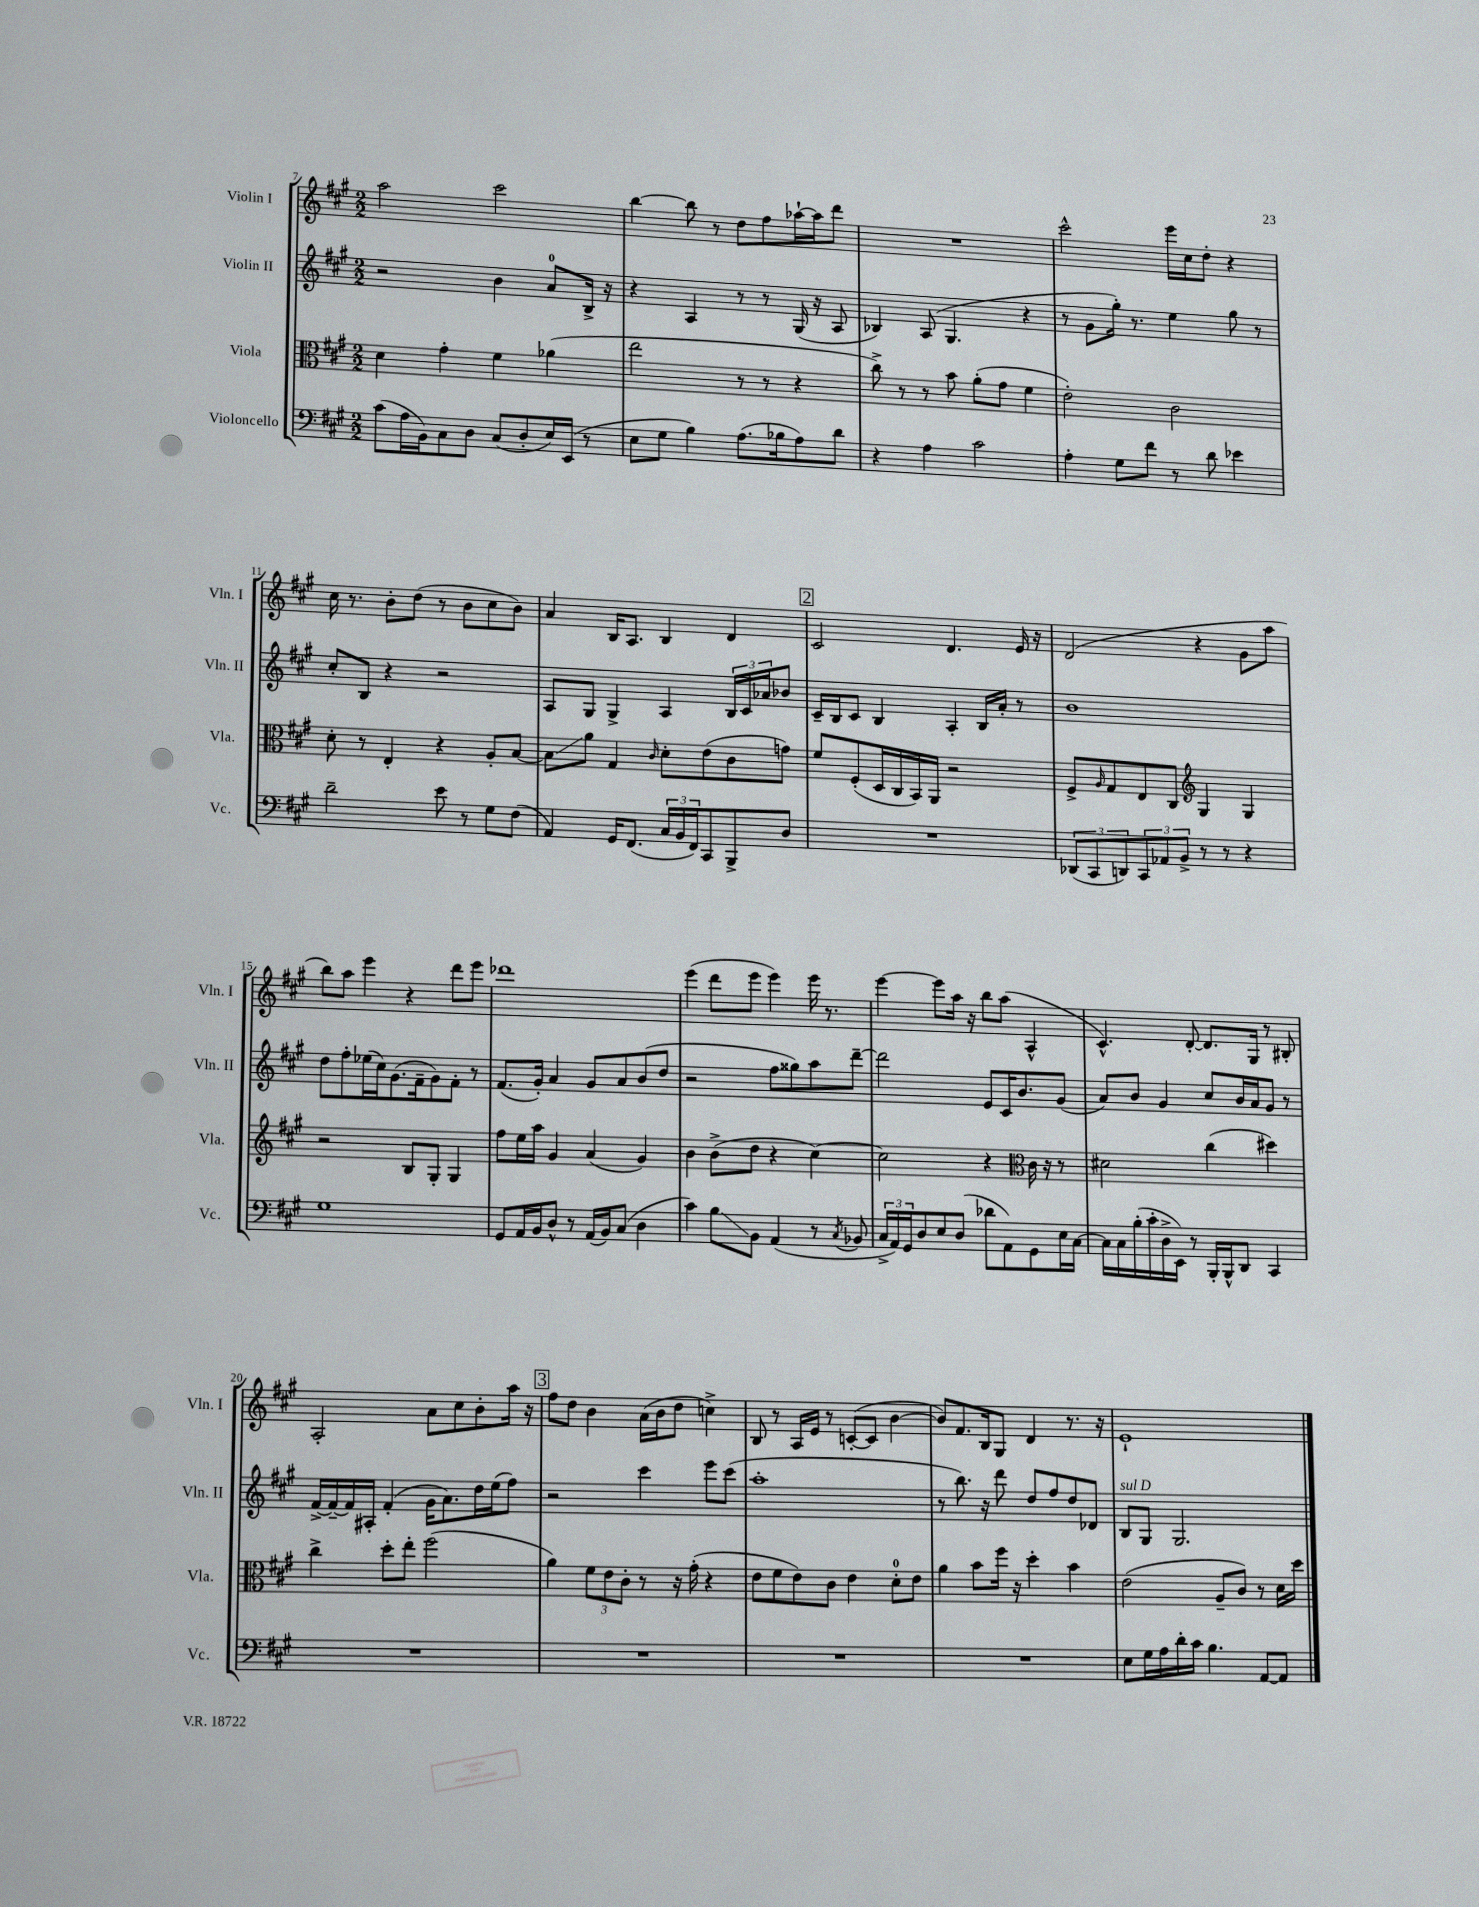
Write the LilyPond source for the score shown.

<<
\new StaffGroup <<
\new Staff = "s0" \with { instrumentName = "Violin I" shortInstrumentName = "Vln. I" } {
    \clef treble \key a \major \numericTimeSignature \time 2/2
    a''2 cis'''2 |
    b''4~ b''8 r8 d''8 fis''8 aes''16~-! aes''16 d'''8 |
    R1 |
    cis'''2-^ e'''16 cis''16 d''8-. r4 |
    cis''16 r8. b'8-. d''8( r8 b'8 cis''8 b'8) |
    a'4 b16 a8. b4 d'4 |
    \mark \markup { \box "2" } cis'2 d'4. e'16 r16 |
    d'2( r4 gis'8 a''8 |
    b''8) a''8 e'''4 r4 d'''8 e'''8 |
    des'''1 |
    e'''4( d'''8 e'''8 e'''4) e'''16 r8. |
    e'''4~ e'''8 a''16 r16 b''8 a''8( a4-^ |
    cis'4.-^) d'8~-. d'8. gis16 r8 bis8-. |
    a2-. a'8 cis''8 b'8-. a''16 r16 |
    \mark \markup { \box "3" } fis''8 d''8 b'4 a'16( b'16 d''8 c''4->) |
    b8 r8 a16 e'16 r8 c'8~-.( c'8 b'4~ |
    b'8) fis'8. b16 gis8 d'4 r8. r16 |
    e'1-! \bar "|." |
}
\new Staff = "s1" \with { instrumentName = "Violin II" shortInstrumentName = "Vln. II" } {
    \clef treble \key a \major \numericTimeSignature \time 2/2
    r2 b'4 a'8-0 b16-> r16 |
    r4 a4 r8 r8 gis16( r16 a8 |
    bes4) a8( gis4. r4 |
    r8 gis'8 gis''16-.) r8. e''4 gis''8 r8 |
    cis''8-. b8 r4 r2 |
    a8 gis8 gis4-> a4 \tuplet 3/2 { b16 cis'16 aes'16 } bes'8 |
    \mark \markup { \box "2" } cis'16-- b16 cis'8 b4 a4-. b16 a'16-. r8 |
    b'1 |
    d''8 fis''8-. ees''16( cis''16) gis'8.( fis'16-- gis'8) fis'8-. r8 |
    fis'8.( gis'16-.) a'4 gis'8 a'8 b'8( d''8 |
    r2 fis''8 gisis''8) a''8 d'''8~-- |
    d'''2 e'8 cis'16 b'8. gis'8( |
    a'8) b'8 gis'4 cis''8 b'16 a'16 gis'8 r8 |
    fis'16~-> fis'16~-- fis'16 ais16-. fis'4-.( gis'16 a'8.) d''16 e''16( fis''8) |
    \mark \markup { \box "3" } r2 cis'''4 e'''8 cis'''8( |
    a''1-. |
    r8 b''8.) r16 d'''8 d''8 fis''8 d''8 des'8 |
    b8^\markup { \italic "sul D" } gis8 gis2. \bar "|." |
}
\new Staff = "s2" \with { instrumentName = "Viola" shortInstrumentName = "Vla." } {
    \clef alto \key a \major \numericTimeSignature \time 2/2
    d'4 gis'4-. fis'4 aes'4( |
    e''2 r8 r8 r4 |
    cis''8->) r8 r8 b'8 a'8-.( gis'8 fis'4 |
    e'2-.) cis'2 |
    d'8-. r8 e4-. r4 a8-. b8~ |
    b8\glissando a'8 gis4 \grace { cis'16 } d'8-. e'8( cis'8 g'8) |
    \mark \markup { \box "2" } fis'8 fis8-.( d16 cis16 b,16) a,16 r2 |
    fis8-> \grace { a16 } gis8 e8 cis8 \clef treble gis4 gis4 |
    r2 b8 gis8-. gis4 |
    fis''8 e''16 a''16 gis'4 a'4( gis'4) |
    b'4 b'8->( d''8 r4 cis''4~) |
    cis''2 r4 \clef alto cis'16 r16 r8 |
    dis'2 cis''4( dis''4) |
    cis''4-> d''8-. e''8-. fis''2( |
    \mark \markup { \box "3" } a'4) \tuplet 3/2 { fis'8 e'8 cis'8-. } r8 r16 gis'16-.( r4 |
    e'8 fis'8 e'8) cis'8 e'4 d'8-0-. e'8 |
    a'4 b'8 fis''16 r16 d''4-. b'4 |
    e'2( a8-- cis'8) r8 d'16 d''16 \bar "|." |
}
\new Staff = "s3" \with { instrumentName = "Violoncello" shortInstrumentName = "Vc." } {
    \clef bass \key a \major \numericTimeSignature \time 2/2
    cis'8( a16 b,16) cis8 d8 cis8( d8-. e16) e,16( r8 |
    e8 gis8 b4) a8.( bes16 a8) d'8 |
    r4 a4 cis'2 |
    a4-. gis8 fis'8 r8 d'8 ees'4 |
    d'2-- e'8 r8 gis8 fis8( |
    a,4) gis,16 fis,8.( \tuplet 3/2 { cis16 b,16 fis,16) } cis,8 b,,8-> d8 |
    \mark \markup { \box "2" } R1 |
    \tuplet 3/2 { des,8( cis,8 d,8) } \tuplet 3/2 { cis,8 aes,8 b,8-> } r8 r8 r4 |
    gis1 |
    gis,8 a,16 b,16 d8-^ r8 a,16( b,16) cis8( d4 |
    cis'4) b8\glissando b,8 a,4( r8 \acciaccatura { cis8 } bes,8 |
    \tuplet 3/2 { cis16-> a,16) gis,16 } d8 e8 d8( des'8 a,8) gis,8 e16 cis16~ |
    cis16 cis16 b16-.( cis'16-. d16-> e,16) r8 b,,16-. b,,16-^ d,8 cis,4 |
    R1 |
    \mark \markup { \box "3" } R1 |
    R1 |
    R1 |
    e8 gis16 a16 d'16-. cis'16 b4. a,8~ a,8 \bar "|." |
}
>>
>>
\layout { \context { \Score currentBarNumber = #7 } }
